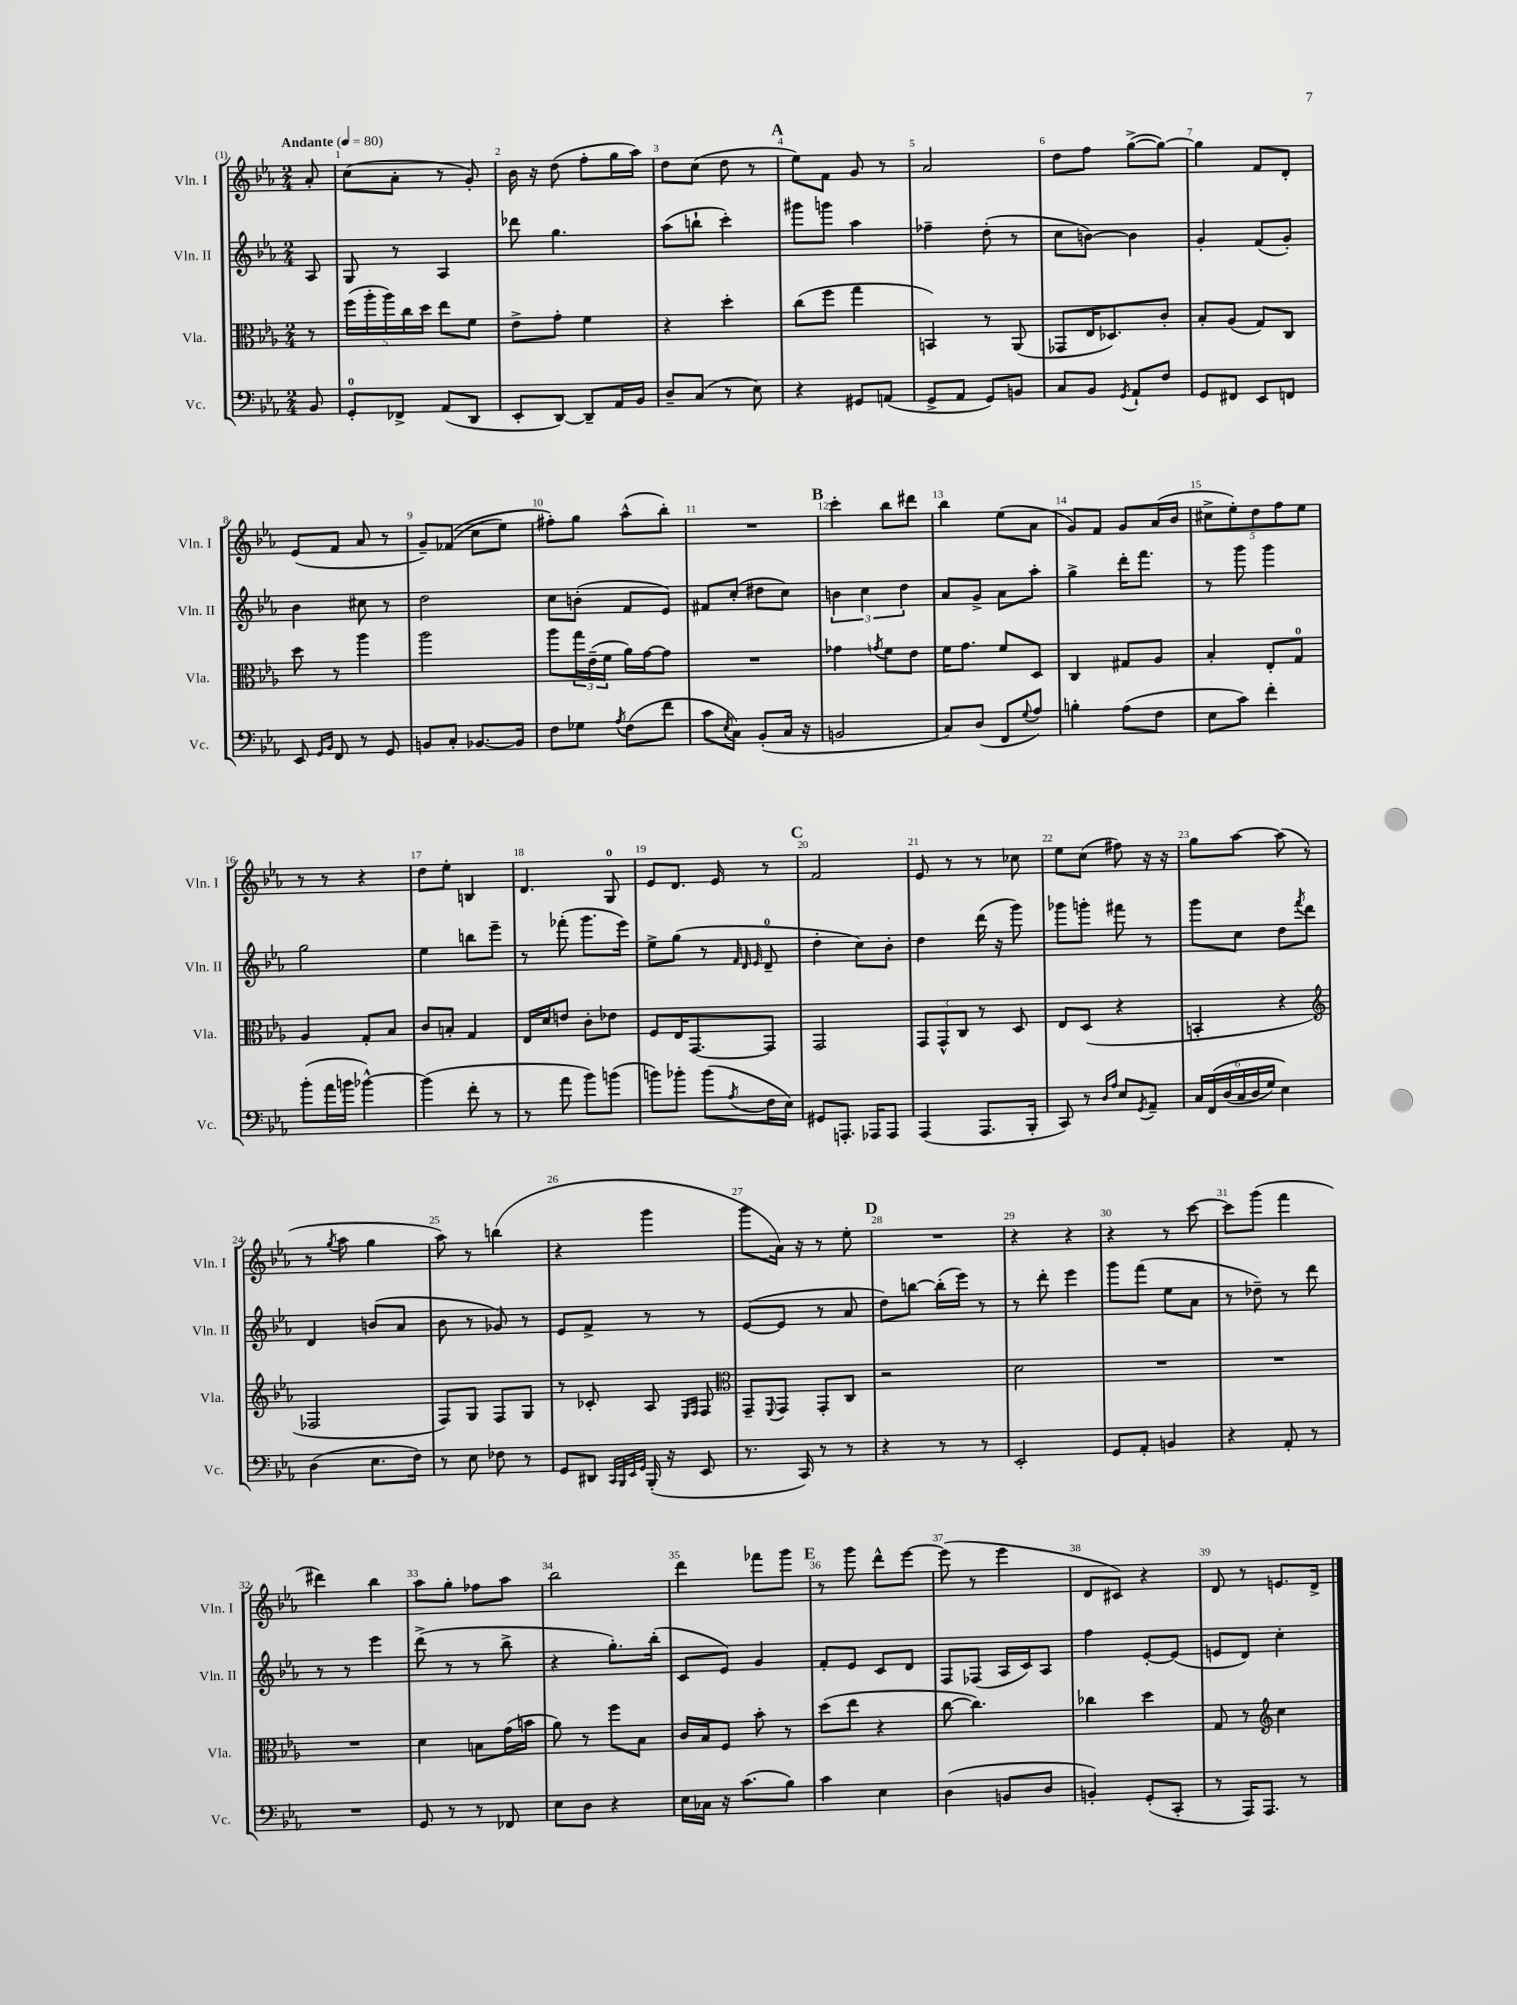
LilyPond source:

<<
\new StaffGroup <<
\new Staff = "s0" \with { instrumentName = "Vln. I" shortInstrumentName = "Vln. I" } {
    \clef treble \key ees \major \numericTimeSignature \time 2/4 \partial 8 \tempo "Andante" 4 = 80
    aes'8-. |
    c''8( aes'8-. r8 g'8-.) |
    bes'16 r16 d''8( f''8-. g''16 aes''16) |
    d''8 c''8( d''8 r8 |
    \mark \markup { \bold "A" } ees''8) f'8 g'8 r8 |
    aes'2 |
    d''8 f''8 g''8~->( g''8~) |
    g''4 f'8 d'8-. |
    ees'8( f'8 aes'8 r8 |
    g'8--) fes'8(\( c''8 ees''8) |
    fis''8-.\) g''8 aes''8-^( bes''8-.) |
    R2 |
    \mark \markup { \bold "B" } c'''4-. bes''8 dis'''8 |
    bes''4 ees''8( aes'8 |
    g'8) f'8 g'8 aes'16( bes'16 |
    \tuplet 5/4 { cis''8-> ees''8-.) d''8 f''8 ees''8 } |
    r8 r8 r4 |
    d''8 ees''8-. b4 |
    d'4. g8-0 |
    ees'8 d'8. ees'16 r8 |
    \mark \markup { \bold "C" } f'2 |
    ees'8 r8 r8 ces''8 |
    ees''8 c''8( fis''8) r16 r16 |
    g''8 aes''8~ aes''8( r8 |
    r8 \acciaccatura { g''8 } aes''8 g''4 |
    aes''8) r8 b''4( |
    r4 g'''4 |
    g'''8 aes'16) r16 r8 ees''8-. |
    \mark \markup { \bold "D" } R2 |
    r4 r4 |
    r4 r8 c'''8~ |
    c'''8 g'''8( f'''4 |
    dis'''4) bes''4 |
    aes''8 g''8-. fes''8 aes''8 |
    bes''2 |
    d'''4 fes'''8 g'''8 |
    \mark \markup { \bold "E" } r8 g'''8 d'''8-^ ees'''8~ |
    ees'''8( r8 ees'''4 |
    d'8 cis'8) r4 |
    d'8 r8 e'8. d'16-> \bar "|." |
}
\new Staff = "s1" \with { instrumentName = "Vln. II" shortInstrumentName = "Vln. II" } {
    \clef treble \key ees \major \numericTimeSignature \time 2/4 \partial 8
    aes8 |
    g8 r8 aes4 |
    des'''8 g''4. |
    aes''8( b''8-! c'''4-.) |
    \mark \markup { \bold "A" } gis'''8 g'''8 aes''4 |
    fes''4-- d''8-.( r8 |
    c''8 b'8~) b'4 |
    g'4-. f'8( g'8-.) |
    bes'4 cis''8 r8 |
    d''2 |
    c''8 b'8-.( f'8 ees'8) |
    fis'8 c''8-.( dis''8 c''8) |
    \mark \markup { \bold "B" } \tuplet 3/2 { b'4 c''4 d''4 } |
    aes'8 g'8-> aes'8 aes''8-. |
    g''4-> d'''16-. f'''8. |
    r8 g'''8 g'''4 |
    g''2 |
    ees''4 b''8 ees'''8-- |
    r8 fes'''8-.( g'''8. ees'''16) |
    ees''8-> g''8( r8 \grace { f'32 d'32 ees'32 } d'8-0-- |
    \mark \markup { \bold "C" } d''4-. c''8) bes'8-. |
    d''4 d'''16( r16 g'''8) |
    ges'''8 g'''8-. fis'''8 r8 |
    g'''8 c''8 d''8 \acciaccatura { f'''8 } d'''8 |
    d'4 b'8( aes'8 |
    bes'8 r8 ges'8) r8 |
    ees'8 f'8-> r8 r8 |
    ees'8~( ees'8 r8 aes'8 |
    \mark \markup { \bold "D" } d''8) b''8~ b''16-.( ees'''16) r8 |
    r8 d'''8-. ees'''4 |
    g'''8 f'''8( ees''8 aes'8 |
    r8 des''8--) r8 d'''8 |
    r8 r8 ees'''4 |
    d'''8->( r8 r8 bes''8-> |
    r4 g''8.-.) bes''16-.( |
    c'8 ees'8) g'4 |
    \mark \markup { \bold "E" } f'8-. ees'8 c'8 d'8 |
    f8 fes8( aes16 c'16) aes8 |
    f''4 ees'8~-. ees'8( |
    e'8 d'8) c''4-. \bar "|." |
}
\new Staff = "s2" \with { instrumentName = "Vla." shortInstrumentName = "Vla." } {
    \clef alto \key ees \major \numericTimeSignature \time 2/4 \partial 8
    r8 |
    \tuplet 5/4 { f''16( aes''16-. aes''16) c''16 d''16 } ees''8 f'8 |
    ees'8-> g'8-. f'4 |
    r4 d''4-. |
    \mark \markup { \bold "A" } c''8( f''8 g''4 |
    b,4) r8 aes,8( |
    ges,8 ees16 des8.) c'8-. |
    bes8-. aes8( g8) c8 |
    d''8 r8 aes''4 |
    aes''2 |
    aes''8 \tuplet 3/2 { g''16 ees'16--( f'16 } aes'16) g'16~ g'8 |
    R2 |
    \mark \markup { \bold "B" } ges'4 \acciaccatura { g'8 } f'8 ees'8 |
    f'16 g'8. f'8 d8 |
    c4 gis8 aes8 |
    bes4-. ees8-. g8-0 |
    aes4 g8-. bes8 |
    c'8 b8-. g4 |
    ees16 d'16 e'8 c'8-. ees'8 |
    f8 ees16 g,8.~ g,8 |
    \mark \markup { \bold "C" } g,2 |
    \tuplet 3/2 { g,8 g,8-^ c8 } r8 d8 |
    ees8 d8( r4 |
    b,4-. r4 |
    \clef treble fes2 |
    f8) g8 f8 g8 |
    r8 ces'8-. aes8 \grace { ees16 f16 } f8 |
    \clef alto g,8-- \appoggiatura { f,8 } g,8 g,8-. c8 |
    \mark \markup { \bold "D" } r2 |
    d'2 |
    R2 |
    R2 |
    R2 |
    d'4 b8 g'16( b'16 |
    aes'8) r8 f''8 bes8 |
    c'16 bes16 f8 bes'8-. r8 |
    \mark \markup { \bold "E" } d''8( ees''8 r4 |
    c''8~ c''4.) |
    ces''4 d''4 |
    g8 r8 \clef treble c''4 \bar "|." |
}
\new Staff = "s3" \with { instrumentName = "Vc." shortInstrumentName = "Vc." } {
    \clef bass \key ees \major \numericTimeSignature \time 2/4 \partial 8
    bes,8 |
    g,8-0-. fes,8-> aes,8( d,8 |
    ees,8-. d,8~) d,8-- aes,16 bes,16 |
    d8-- c8( r8 ees8) |
    \mark \markup { \bold "A" } r4 gis,8 a,8( |
    g,8-> aes,8 g,8) b,8 |
    c8 bes,8 \acciaccatura { g,8 } aes,8-! f8 |
    g,8 fis,8 ees,8 f,8 |
    ees,8 \grace { g,16 bes,16 } f,8 r8 g,8 |
    b,8 c8-. bes,8.~ bes,16 |
    f8 ges8 \acciaccatura { aes8 } f8( f'8 |
    c'8 \acciaccatura { ees8 } c8) bes,8-.( c16 r16 |
    \mark \markup { \bold "B" } b,2 |
    c8) d8( f,8 \appoggiatura { g8 } aes8) |
    b4-. aes8( f8 |
    ees8 c'8) f'4-. |
    bes'8-.( aes'16 b'16 bes'4~-^) |
    bes'4( f'8-. r8 |
    r8 aes'8 bes'8) b'8( |
    b'8) bes'8-. bes'8( \acciaccatura { aes8 } f16 ees16) |
    \mark \markup { \bold "C" } gis,8 a,,8.-. aes,,16 aes,,8 |
    aes,,4( aes,,8. bes,,16-. |
    c,8) r8 \grace { d16 aes16 } ees8 \acciaccatura { g,8 } aes,8-- |
    \tuplet 6/4 { c16 f,16\( d16( c16 d16 g16) } ees4\) |
    d4( ees8. f16) |
    r8 ees8 fes8 r8 |
    g,8 dis,8 \grace { c,32 bes,,32 ees,32 g,32 } bes,,16-.( r16 ees,8 |
    r8. c,16) r8 r8 |
    \mark \markup { \bold "D" } r4 r8 r8 |
    ees,2-. |
    g,8 aes,8-. b,4 |
    r4 aes,8-. r8 |
    R2 |
    g,8 r8 r8 fes,8 |
    ees8 d8 r4 |
    ees16 ces16 r16 c'8.( bes8) |
    \mark \markup { \bold "E" } c'4 ees4 |
    d4( b,8 d8 |
    b,4-.) g,8-.( c,8-. |
    r8 aes,,16) aes,,8. r8 \bar "|." |
}
>>
>>
\layout { \context { \Score \override BarNumber.break-visibility = ##(#f #t #t) barNumberVisibility = #all-bar-numbers-visible } }
